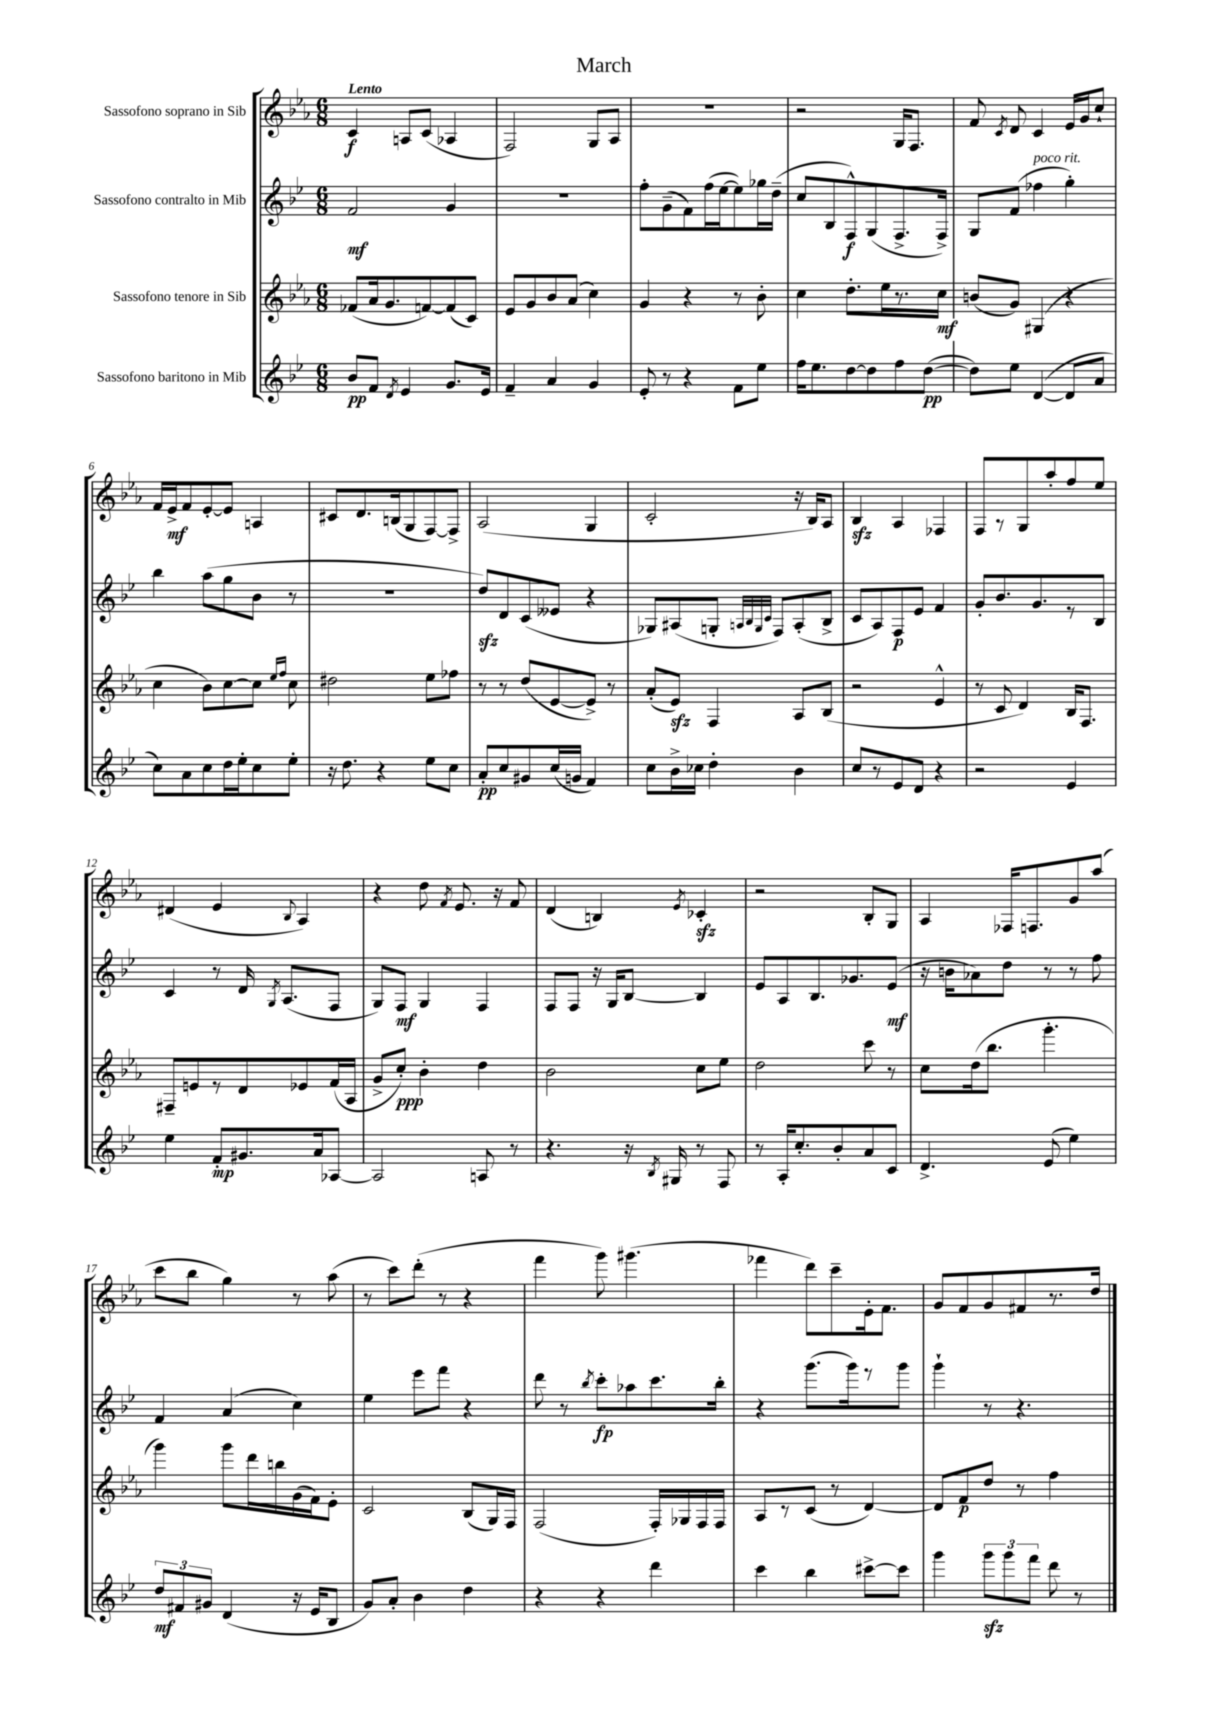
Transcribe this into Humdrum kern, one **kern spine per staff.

**kern	**dynam	**kern	**dynam	**kern	**dynam	**kern	**dynam
*part4	*part4	*part3	*part3	*part2	*part2	*part1	*part1
*staff4	*staff4	*staff3	*staff3	*staff2	*staff2	*staff1	*staff1
*I"Sassofono baritono in Mib	*	*I"Sassofono tenore in Sib	*	*I"Sassofono contralto in Mib	*	*I"Sassofono soprano in Sib	*
*clefG2	*	*clefG2	*	*clefG2	*	*clefG2	*
*k[b-e-]	*	*k[b-e-a-]	*	*k[b-e-]	*	*k[b-e-a-]	*
*M6/8	*	*M6/8	*	*M6/8	*	*M6/8	*
=1	=1	=1	=1	=1	=1	=1	=1
!	!	!	!	!	!	!LO:TX:a:B:t=Lento	!
8b-/L	pp	(8f-X/L	.	2f/	mf	4c/	f
8f/J	.	16a-/k	.	.	.	.	.
.	.	8.g/	.	.	.	.	.
8qd/	.	.	.	.	.	.	.
4e-/	.	.	.	.	.	8An/L	.
.	.	[8fn/)	.	.	.	(8c/J	.
8.g/L	.	(8f/]	.	4g/	.	4A-X/	.
.	.	8c/J)	.	.	.	.	.
16e-/Jk	.	.	.	.	.	.	.
=2	=2	=2	=2	=2	=2	=2	=2
4f~/	.	8e-/L	.	2.r	.	2F/)	.
.	.	8g/	.	.	.	.	.
4a/	.	8b-/	.	.	.	.	.
.	.	(8a-/J	.	.	.	.	.
4g/	.	4cc\)	.	.	.	8G/L	.
.	.	.	.	.	.	8A-/J	.
=3	=3	=3	=3	=3	=3	=3	=3
8e-'/	.	4g/	.	8ff'\L	.	2.r	.
8r	.	.	.	(8g~\	.	.	.
4r	.	4r	.	8f\)	.	.	.
.	.	.	.	(16ff\L	.	.	.
.	.	.	.	[16ee-\J	.	.	.
8f\L	.	8r	.	8ee-\])	.	.	.
8ee-\J	.	8b-'\	.	16gg-X\L	.	.	.
.	.	.	.	(16dd~\JJ	.	.	.
=4	=4	=4	=4	=4	=4	=4	=4
16ff\KL	.	4cc\	.	8cc/L	.	2r	.
8.ee-\	.	.	.	.	.	.	.
.	.	.	.	8B-/	.	.	.
[8dd\	.	8.dd'\L	.	8F^^/)	f	.	.
8dd\]	.	.	.	(8G/	.	.	.
.	.	16ee-\L	.	.	.	.	.
8ff\	.	8.r	.	8.F^/	.	16G/KL	.
.	.	.	.	.	.	8.F/J	.
([8dd\J	pp	.	.	.	.	.	.
.	.	16cc\JJ	mf	16F^/Jk)	.	.	.
=5	=5	=5	=5	=5	=5	=5	=5
8dd\L])	.	(8bn/L	.	8G/L	.	8f/	.
.	.	.	.	.	.	8qc/	.
8ee-\J	.	8g/J)	.	(8f/J	.	8d/	.
!	!	!	!	!LO:TX:a:i:t=poco rit.	!	!	!
([4d/	.	(4G#X/	.	4ff-X\	.	4c/	.
8d/L]	.	4r	.	4gg'\)	.	16e-/LL	.
.	.	.	.	.	.	16g/J	.
8a/J	.	.	.	.	.	8cc`/J	.
!!LO:LB:g=z
=6	=6	=6	=6	=6	=6	=6	=6
8cc\L)	.	4cc\	.	4bb-\	.	16f/LL	.
.	.	.	.	.	.	16e-^/J	mf
8a\	.	.	.	.	.	8f/	.
8cc\	.	8b-\L)	.	(8aa\L	.	[8e-'/	.
16dd\L	.	[8cc\	.	8gg\	.	8e-/J]	.
16ee-'\J	.	.	.	.	.	.	.
8cc\	.	8cc\J]	.	8b-\J	.	4An/	.
.	.	16qqee-/LL	.	.	.	.	.
.	.	16qqff/JJ	.	.	.	.	.
8ee-'\J	.	8cc\	.	8r	.	.	.
=7	=7	=7	=7	=7	=7	=7	=7
16r	.	2dd#X\	.	2.r	.	8c#X/L	.
8.dd\	.	.	.	.	.	.	.
.	.	.	.	.	.	8.d/	.
4r	.	.	.	.	.	.	.
.	.	.	.	.	.	(16Bn/k	.
.	.	.	.	.	.	8G/	.
8ee-\L	.	8ee-\L	.	.	.	[8F/)	.
8cc\J	.	8ff-X\J	.	.	.	8F^/J]	.
=8	=8	=8	=8	=8	=8	=8	=8
8a'/L	pp	8r	.	8ddzz/L)	.	(2A-/	.
8cc/	.	8r	.	8d/	.	.	.
8g#X/	.	(8dd/L	.	(8c/	.	.	.
(16cc/L	.	[8e-/	.	8e--X/J	.	.	.
16gn/JJ	.	.	.	.	.	.	.
4f/)	.	8e-^/J])	.	4r	.	4G/	.
.	.	8r	.	.	.	.	.
=9	=9	=9	=9	=9	=9	=9	=9
8cc\L	.	(8a-'/L	.	8G-X/L)	.	2c'/	.
16b-^\L	.	8e-zz/J)	.	(8A#X/	.	.	.
16cc-X\JJ	.	.	.	.	.	.	.
4dd'\	.	4F/	.	8Gn'/J	.	.	.
.	.	.	.	32qqAn/LLL	.	.	.
.	.	.	.	32qqB-/	.	.	.
.	.	.	.	32qqG/	.	.	.
.	.	.	.	32qqc/JJJ	.	.	.
.	.	.	.	8F/L)	.	.	.
4b-\	.	8A-/L	.	(8A'/	.	16r	.
.	.	.	.	.	.	16B-/KL)	.
.	.	(8B-/J	.	8B-^/J	.	8A-/J	.
=10	=10	=10	=10	=10	=10	=10	=10
8cc/L	.	2r	.	8c/L	.	4B-zz/	.
8r	.	.	.	8A/)	.	.	.
8e-/	.	.	.	8F/	p	4A-/	.
8d/J	.	.	.	8e-/J	.	.	.
4r	.	4e-^^/	.	4f/	.	4F-X/	.
=11	=11	=11	=11	=11	=11	=11	=11
2r	.	8r	.	8g'/L	.	8F/L	.
.	.	8c/	.	8.b-/	.	8r	.
.	.	4d/)	.	.	.	8G/	.
.	.	.	.	8.g/	.	.	.
.	.	.	.	.	.	8aa-'/	.
4e-/	.	16B-/KL	.	8r	.	8ff/	.
.	.	8.F/J	.	.	.	.	.
.	.	.	.	8B-/J	.	8ee-/J	.
!!LO:LB:g=z
=12	=12	=12	=12	=12	=12	=12	=12
4ee-\	.	8F#X~/L	.	4c/	.	(4d#X/	.
.	.	8en/	.	.	.	.	.
8f'/L	mp	8r	.	8r	.	4e-/	.
8.g#X/	.	8d/	.	16d/	.	.	.
.	.	.	.	8qG/	.	.	.
.	.	.	.	(8.A/L	.	.	.
.	.	.	.	.	.	8qqB-/	.
.	.	8e-X/	.	.	.	4A-/)	.
16a/k	.	.	.	.	.	.	.
[8A-X/J	.	(16f/L	.	8F/J	.	.	.
.	.	16A-/JJ	.	.	.	.	.
=13	=13	=13	=13	=13	=13	=13	=13
2A-/]	.	8g^/L	.	8G/L)	.	4r	.
.	.	8cc'/J)	ppp	8F/J	mf	.	.
.	.	4b-'\	.	4G/	.	8dd\	.
.	.	.	.	.	.	8qf/	.
.	.	.	.	.	.	8.e-/	.
8An/	.	4dd\	.	4F/	.	.	.
.	.	.	.	.	.	16r	.
8r	.	.	.	.	.	8f/	.
=14	=14	=14	=14	=14	=14	=14	=14
4.r	.	2b-\	.	8F/L	.	(4d/	.
.	.	.	.	8F/J	.	.	.
.	.	.	.	16r	.	4Bn/)	.
.	.	.	.	16G/KL	.	.	.
16r	.	.	.	[8B-/J	.	.	.
8qB-/	.	.	.	.	.	.	.
16G#X/	.	.	.	.	.	.	.
.	.	.	.	.	.	8qe-/	.
8r	.	8cc\L	.	4B-/]	.	4c-Xzz'/	.
8F/	.	8ee-\J	.	.	.	.	.
=15	=15	=15	=15	=15	=15	=15	=15
8r	.	2dd\	.	8e-/L	.	2r	.
16A'/KL	.	.	.	8A/	.	.	.
8.cc'/	.	.	.	.	.	.	.
.	.	.	.	8.B-/	.	.	.
8b-'/	.	.	.	.	.	.	.
.	.	.	.	8.g-X/	.	.	.
8a/	.	8ccc\	.	.	.	8B-'/L	.
8c/J	.	8r	.	(8e-/J	mf	8G/J	.
=16	=16	=16	=16	=16	=16	=16	=16
4.d^/	.	8cc\L	.	16r	.	4A-/	.
.	.	.	.	16bn\KL	.	.	.
.	.	(16dd\k	.	8a-X\)	.	.	.
.	.	8.bb-\J	.	.	.	.	.
.	.	.	.	8dd\J	.	16F-X/KL	.
.	.	.	.	.	.	8.Fn/	.
(8e-/	.	4.ggg'\	.	8r	.	.	.
4ee-\)	.	.	.	8r	.	8g/	.
.	.	.	.	8ff\	.	(8aa-/J	.
!!LO:LB:g=z
=17	=17	=17	=17	=17	=17	=17	=17
12dd/L	mf	4ggg\)	.	4f/	.	8ccc\L	.
12f#X/	.	.	.	.	.	.	.
.	.	.	.	.	.	8bb-\J	.
12g#X/J	.	.	.	.	.	.	.
(4d/	.	8ggg\L	.	(4a/	.	4gg\)	.
.	.	16ddd\L	.	.	.	.	.
.	.	16bbn\	.	.	.	.	.
16r	.	(16g\	.	4cc\)	.	8r	.
16e-/KL	.	16f\J)	.	.	.	.	.
8B-/J	.	8e-'\J	.	.	.	(8aa-\	.
=18	=18	=18	=18	=18	=18	=18	=18
8g/L)	.	2c/	.	4ee-\	.	8r	.
8a'/J	.	.	.	.	.	8ccc\L)	.
4b-\	.	.	.	8eee-\L	.	(8ddd'\J	.
.	.	.	.	8fff\J	.	8r	.
4dd\	.	(8B-/L	.	4r	.	4r	.
.	.	16G/L)	.	.	.	.	.
.	.	16F/JJ	.	.	.	.	.
=19	=19	=19	=19	=19	=19	=19	=19
4r	.	(2F/	.	8ddd\	.	4fff\	.
.	.	.	.	8r	.	.	.
.	.	.	.	8qbb-/	.	.	.
4r	.	.	.	8ccc'\L	fp	8ggg\)	.
.	.	.	.	8aa-X\	.	(4.ggg#X\	.
4ddd\	.	16F'/LL)	.	8.ccc\	.	.	.
.	.	16G-X/	.	.	.	.	.
.	.	16F/	.	.	.	.	.
.	.	16F/JJ	.	16bb-'\Jk	.	.	.
=20	=20	=20	=20	=20	=20	=20	=20
4ccc\	.	8A-/L	.	4r	.	4fff-X\	.
.	.	8r	.	.	.	.	.
4bb-\	.	(8c/J	.	(8.ggg\L	.	8ddd\L)	.
.	.	8r	.	.	.	8ccc~\	.
.	.	.	.	16ggg\k)	.	.	.
[8ccc#X^\L	.	[4d/)	.	8r	.	16e-'\k	.
.	.	.	.	.	.	8.f\J	.
8ccc#\J]	.	.	.	8ggg\J	.	.	.
=21	=21	=21	=21	=21	=21	=21	=21
4ggg\	.	8d/L]	.	4ggg`\	.	8g/L	.
.	.	8f/	p	.	.	8f/	.
12gggzz\L	.	8dd/J	.	8r	.	8g/	.
12ggg\	.	.	.	.	.	.	.
.	.	8r	.	4.r	.	8f#X/	.
12fff\J	.	.	.	.	.	.	.
8ddd\	.	4ff\	.	.	.	8.r	.
8r	.	.	.	.	.	.	.
.	.	.	.	.	.	16dd/Jk	.
==	==	==	==	==	==	==	==
*-	*-	*-	*-	*-	*-	*-	*-
